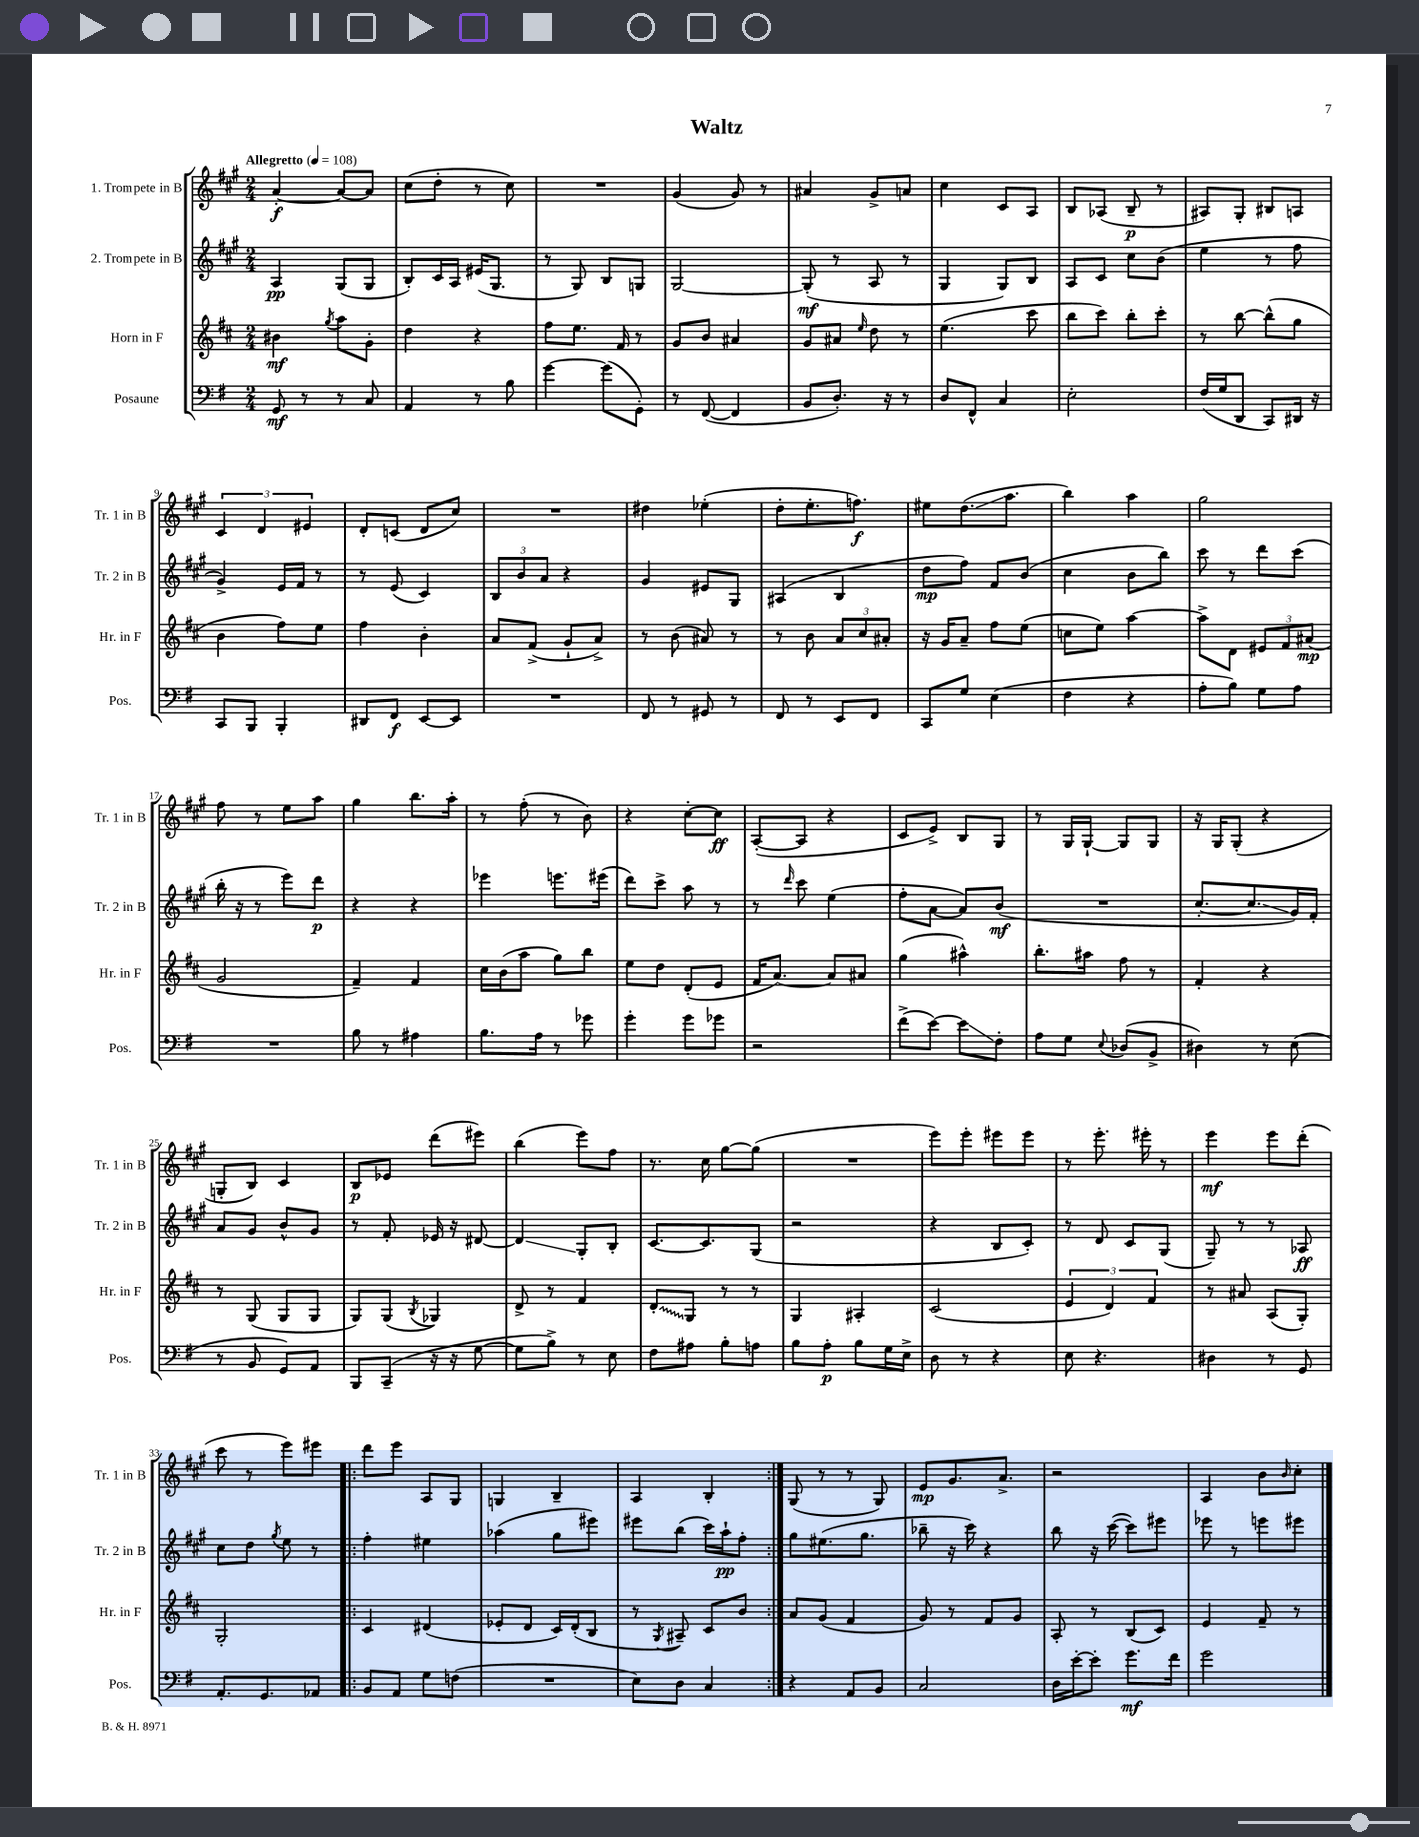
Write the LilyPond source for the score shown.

\header { title = "Waltz" }
<<
\new StaffGroup <<
\new Staff = "s0" \with { instrumentName = "1. Trompete in B" shortInstrumentName = "Tr. 1 in B" } {
    \clef treble \key a \major \numericTimeSignature \time 2/4 \tempo "Allegretto" 4 = 108
    a'4~-.\f a'8~ a'8 |
    cis''8( d''8-. r8 cis''8) |
    R2 |
    gis'4( gis'8) r8 |
    ais'4 gis'8-> a'8 |
    cis''4 cis'8 a8 |
    b8 aes8( b8--\p r8 |
    ais8) gis8-. bis8 a8 |
    \tuplet 3/2 { cis'4 d'4 eis'4 } |
    d'8-. c'8( d'8 cis''8) |
    R2 |
    dis''4 ees''4-.( |
    d''8-. e''8.-. f''8.\f) |
    eis''8 d''8.\glissando( a''8. |
    b''4) a''4 |
    gis''2 |
    fis''8 r8 e''8 a''8 |
    gis''4 b''8. a''16-. |
    r8 fis''8-.( r8 b'8) |
    r4 cis''8~-. cis''8\ff |
    a8~-.( a8 r4 |
    cis'8 e'8->) b8 gis8 |
    r8 gis16 gis16~-! gis8 gis8 |
    r16 gis16 gis8-.( r4 |
    g8-. b8) cis'4 |
    b8\p ees'8 d'''8( eis'''8) |
    b''4( e'''8) fis''8 |
    r8. cis''16 gis''8~ gis''8( |
    R2 |
    e'''8) e'''8-. eis'''8 eis'''8 |
    r8 e'''8.-. eis'''16-. r8 |
    e'''4\mf e'''8 d'''8-.( |
    cis'''8 r8 e'''8) eis'''8 |
    \repeat volta 2 { d'''8 e'''8 a8 gis8 |
    g4 b4-- |
    a4 b4-. | }
    gis8( r8 r8 gis8) |
    e'8\mp gis'8. a'8.-> |
    r2 |
    a4 b'8 \grace { b'16 } cis''8-. \bar "|." |
}
\new Staff = "s1" \with { instrumentName = "2. Trompete in B" shortInstrumentName = "Tr. 2 in B" } {
    \clef treble \key a \major \numericTimeSignature \time 2/4
    a4\pp gis8( gis8 |
    b8-.) cis'16 a16 eis'16( gis8. |
    r8 gis8) b8 g8 |
    gis2~ |
    gis8-.\mf( r8 a8 r8 |
    gis4 gis8) b8 |
    a8 cis'8 cis''8 b'8( |
    e''4 r8 fis''8 |
    gis'4->) e'16 fis'16 r8 |
    r8 e'8( cis'4) |
    \tuplet 3/2 { b8 b'8 a'8 } r4 |
    gis'4 eis'8 gis8 |
    ais4( b4 |
    d''8\mp fis''8) fis'8 b'8( |
    cis''4 b'8 b''8) |
    cis'''8 r8 d'''8 cis'''8( |
    b''16-. r16 r8 e'''8) d'''8\p |
    r4 r4 |
    ees'''4 e'''8. eis'''16( |
    d'''8) cis'''8-> a''8 r8 |
    r8 \grace { d'''16 } cis'''8 e''4( |
    fis''8-. a'8~ a'8) b'8\mf( |
    R2 |
    cis''8.~-. cis''8.\glissando gis'16) fis'16-. |
    a'8 gis'8 b'8-^ gis'8 |
    r8 fis'8-. ees'16 r16 dis'8~ |
    dis'4\glissando gis8-. b8-. |
    cis'8.~ cis'8. gis8( |
    r2 |
    r4 b8 cis'8-.) |
    r8 d'8 cis'8 gis8( |
    gis8--) r8 r8 aes8\ff |
    cis''8 d''8 \acciaccatura { gis''8 } e''8 r8 |
    \repeat volta 2 { fis''4-. eis''4 |
    aes''4( gis''8 eis'''8) |
    eis'''8 b''8( cis'''16) a''16-!\pp fis''8-. | }
    gis''8 eis''8.( gis''8. |
    bes''8-- r16 cis'''16) r4 |
    b''8 r16 cis'''16~( cis'''8) eis'''8 |
    ees'''8 r8 e'''8 eis'''8 \bar "|." |
}
\new Staff = "s2" \with { instrumentName = "Horn in F" shortInstrumentName = "Hr. in F" } {
    \clef treble \key d \major \numericTimeSignature \time 2/4
    bis'4\mf \acciaccatura { g''8 } a''8 g'8-. |
    d''4 r4 |
    fis''8 e''8. fis'16 r8 |
    g'8 b'8 ais'4 |
    g'8 ais'8 \grace { e''16 } d''8 r8 |
    e''4.( cis'''8 |
    b''8 cis'''8) b''8-. cis'''8-. |
    r8 b''8~ b''8-^( g''8 |
    b'4 fis''8) e''8 |
    fis''4 b'4-. |
    a'8 fis'8->( g'8-! a'8->) |
    r8 b'8( ais'8) r8 |
    r8 b'8 \tuplet 3/2 { a'8 cis''8 ais'8-. } |
    r16 g'16 a'8-- fis''8 e''8( |
    c''8 e''8) a''4~ |
    a''8-> d'8 \tuplet 3/2 { eis'8 fis'8 ais'8\mp( } |
    g'2 |
    fis'4--) fis'4 |
    cis''16 b'16( a''8 g''8) b''8 |
    e''8 d''8 d'8-.( e'8 |
    fis'16 a'8.~) a'8 ais'8 |
    g''4( ais''4-^) |
    b''8.-. ais''16 fis''8 r8 |
    fis'4-. r4 |
    r8 g8( g8 g8 |
    g8) g8( \acciaccatura { b8 } ges4) |
    d'8-> r8 fis'4 |
    \once \override Glissando.style = #'zigzag d'8-.\glissando g8 r8 r8 |
    g4 ais4-. |
    cis'2( |
    \tuplet 3/2 { e'4 d'4) fis'4 } |
    r8 ais'8 a8( g8-.) |
    g2-. |
    \repeat volta 2 { cis'4 dis'4( |
    ees'8-. d'8 cis'16) d'16-.( b8 |
    r8 \acciaccatura { g8 } ais8--) cis'8 b'8 | }
    a'8 g'8( fis'4 |
    g'8) r8 fis'8 g'8 |
    a8-. r8 b8( cis'8) |
    e'4 fis'8-- r8 \bar "|." |
}
\new Staff = "s3" \with { instrumentName = "Posaune" shortInstrumentName = "Pos." } {
    \clef bass \key g \major \numericTimeSignature \time 2/4
    g,8\mf r8 r8 c8 |
    a,4 r8 b8 |
    g'4~ g'8( g,8-.) |
    r8 fis,8~( fis,4 |
    b,8 d8.-.) r16 r8 |
    d8 fis,8-^ c4 |
    e2-. |
    fis16( g16 d,8 c,8) dis,16 r16 |
    c,8 b,,8 b,,4-. |
    dis,8 fis,8\f e,8~ e,8 |
    R2 |
    fis,8 r8 gis,8 r8 |
    fis,8 r8 e,8 fis,8 |
    c,8 g8 e4( |
    fis4 r4 |
    a8-. b8) g8 a8 |
    R2 |
    b8 r8 ais4 |
    b8. a16 r8 ges'8 |
    g'4-. g'8 ges'8 |
    r2 |
    fis'8->( e'8~) e'8\glissando fis8-. |
    a8 g8 \appoggiatura { e8 } des8( b,8-> |
    dis4) r8 e8( |
    r8 b,8 g,8) a,8 |
    b,,8 c,8--( r16 r16 g8~ |
    g8 b8->) r8 e8 |
    fis8 ais8 b8-. a8 |
    b8 a8-.\p b8 g16 e16-> |
    d8 r8 r4 |
    e8 r4. |
    dis4 r8 g,8 |
    a,8.-. g,8. aes,8 |
    \repeat volta 2 { b,8 a,8 g8 f8( |
    R2 |
    e8) d8 c4 | }
    r4 a,8 b,8 |
    c2 |
    d16 e'16~-. e'8-. g'8.\mf fis'16 |
    g'2 \bar "|." |
}
>>
>>
